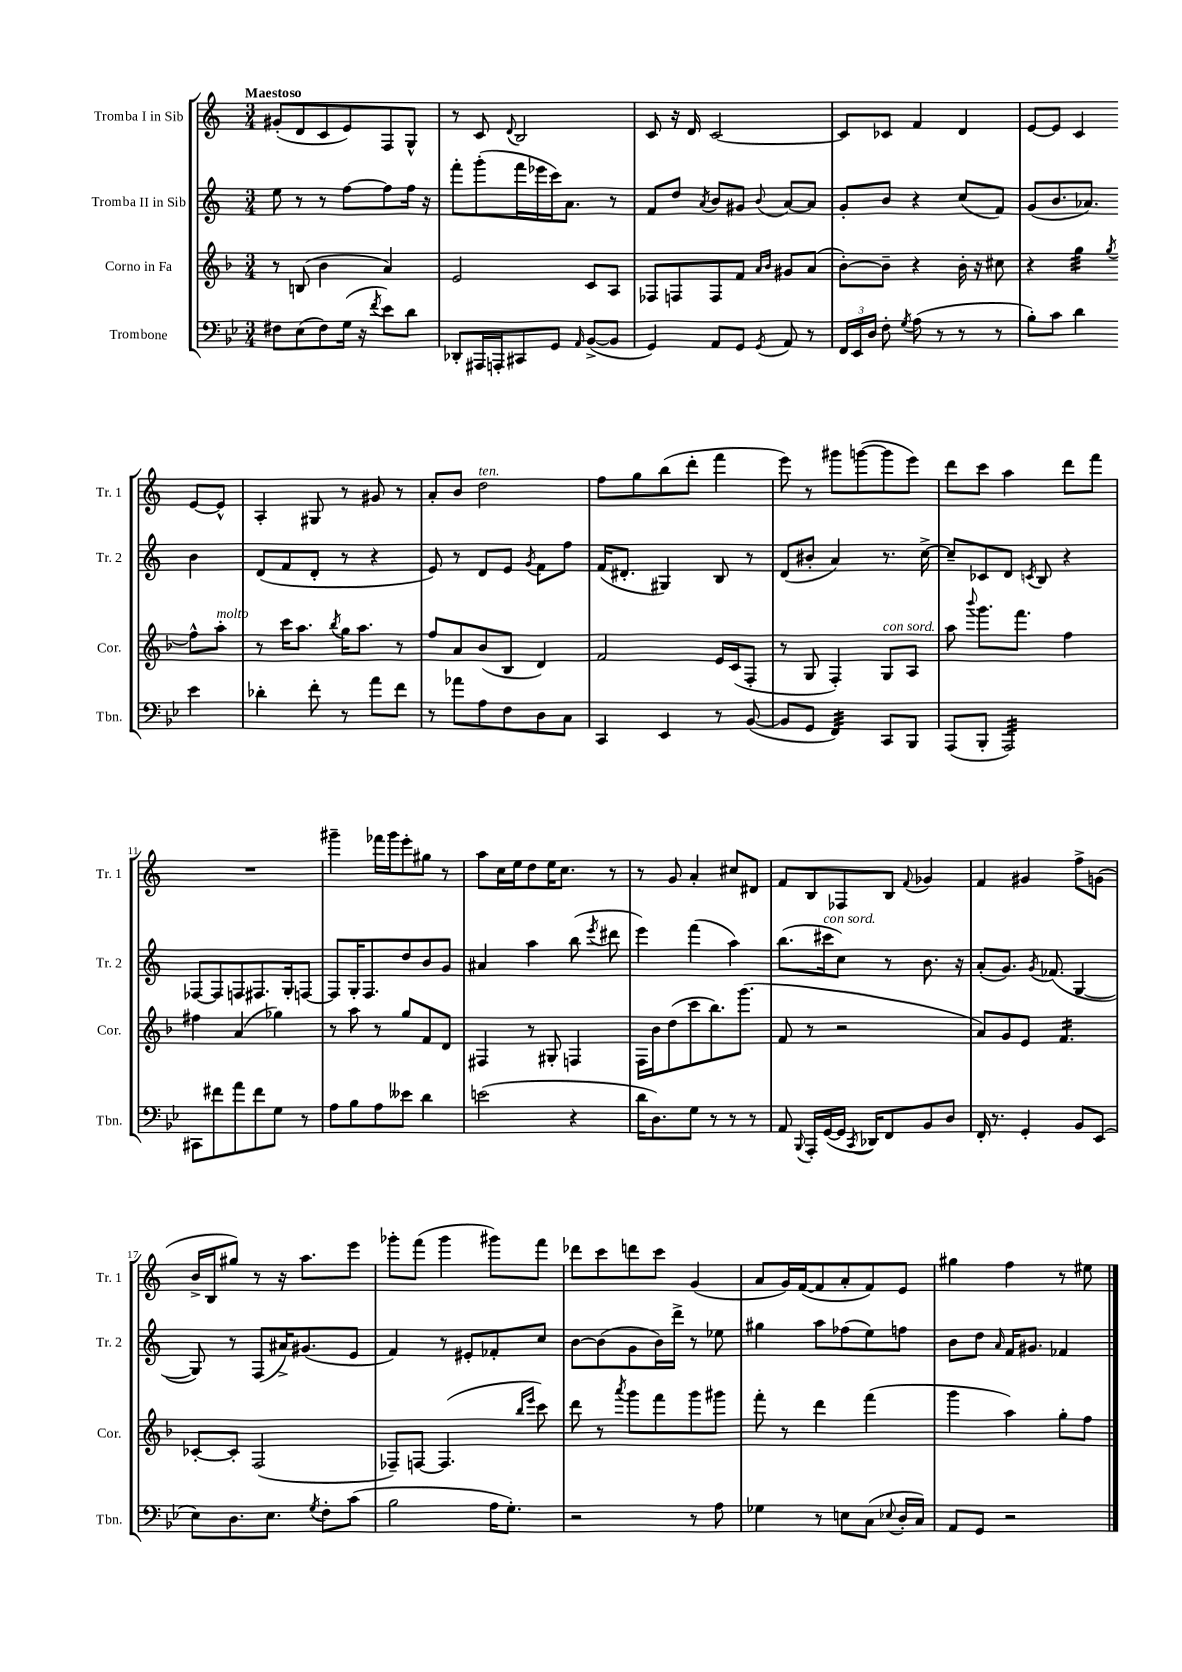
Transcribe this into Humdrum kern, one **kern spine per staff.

**kern	**kern	**kern	**kern
*staff4	*staff3	*staff2	*staff1
*clefF4	*clefG2	*clefG2	*clefG2
*k[b-e-]	*k[b-]	*k[]	*k[]
*M3/4	*M3/4	*M3/4	*M3/4
8F#	8r	8ee	(8g#'
(8E-	(8B	8r	8d
8F#)	4b-	8r	8c
(16G	.	[8ff	8e)
16r	.	.	.
8qf	.	.	.
8e-)	4a)	8ff]	8F
8d	.	16ff	8G^^
.	.	16r	.
=	=	=	=
8DD-'	2e	8fff'	8r
16AAA#	.	(8ggg'	8c
16AAA'	.	.	.
.	.	.	8qqd
8CC#	.	16fff	2B
.	.	16eee-	.
8GG	.	16ccc)	.
.	.	8.a	.
16qqAA	.	.	.
([8BB-^	8c	.	.
8BB-]	8A	8r	.
=	=	=	=
4GG)	8F-	8f	8c
.	8F	8dd	16r
.	.	.	16d
.	.	8qa	.
8AA	8F	8b	[2c
8GG	8f	8g#	.
.	16qqa	.	.
8qGG	16qqb-	8qqb	.
8AA	8g#	[8a	.
8r	(8a	8a]	.
=	=	=	=
24FF	[8b-')	8g'	8c]
24EE-	.	.	.
24D	.	.	.
8F'	8b-~]	8b	8c-
8qG	.	.	.
(8A	4r	4r	4f
8r	.	.	.
8r	16b-'	(8cc	4d
.	16r	.	.
8r	8cc#	8f)	.
=	=	=	=
8B-')	4r	(8g	[8e
8c	.	8.b	8e]
4d	4gg	.	4c
.	.	8.a-)	.
.	8qgg	.	.
4e-	8ff^^	4b	[8e
.	8aa'	.	8e^^]
=	=	=	=
4d-'	8r	(8d	4A'
.	16ccc	8f	.
.	8.aa	.	.
8f'	.	8d'	8G#
.	8qbb-	.	.
8r	16gg	8r	8r
.	8.aa	.	.
8a	.	4r	8g#
8f	8r	.	8r
=	=	=	=
8r	8ff	8e)	8a'
8a-	8a	8r	8b
8A	(8b-	8d	2dd
8F	8B-	8e	.
.	.	8qg	.
8D	4d)	8f	.
8C	.	8ff	.
=	=	=	=
4CC	2f	(16f	8ff
.	.	8.d#'	.
.	.	.	8gg
4EE-	.	4G#)	(8bb
.	.	.	8ddd'
8r	16e	8B	4fff
.	(16c	.	.
([8BB-	8F'	8r	.
=	=	=	=
8BB-]	8r	(8d	8eee)
8GG	8G	8b#'	8r
4FF)	4F')	4a)	8ggg#
.	.	.	([8ggg
8CC	8G	8.r	8ggg]
8BBB-	8A	.	8eee)
.	.	[16cc^	.
=	=	=	=
(8AAA	8aa	8cc~]	8ddd
.	8qqbbb-	.	.
8BBB-'	8.ggg	8c-	8ccc
2AAA)	.	8d	4aa
.	8.fff	.	.
.	.	8qc	.
.	.	8B	.
.	4ff	4r	8ddd
.	.	.	8fff
=	=	=	=
8CC#	4ff#	[8F-	2.r
8f#	.	8F-]	.
8a	(4a	8F	.
8f#	.	8.F#	.
8G	4gg-)	.	.
.	.	16G'	.
8r	.	[8F	.
=	=	=	=
8A	8r	8F]	4ggg#~
8B-	8aa	16G'	.
.	.	8.F	.
8A	8r	.	16fff-
.	.	.	16ggg#
8e--	8gg	8dd	8eee'
4d	8f	8b	8gg#
.	8d	8g	8r
=	=	=	=
(2e	4F#	4a#	8aa
.	.	.	16cc
.	.	.	16ee
.	8r	4aa	8dd
.	8G#'	.	16ee
.	.	.	8.cc
4r	4F	(8bb	.
.	.	8qeee	.
.	.	8ddd#	8r
=	=	=	=
16d	16F	4eee)	8r
8.D)	16b-	.	.
.	(8dd	.	8g
8G	8ccc	(4fff	4a'
8r	8.bb-)	.	.
8r	.	4aa)	8cc#
.	(8.ggg	.	.
8r	.	.	8d#
=	=	=	=
8AA	8f	(8.bb	8f
8qqBBB-	.	.	.
16AAA'	8r	.	8B
([16GG	.	16ccc#	.
16GG]	2r	8cc)	8F-
8qCC	.	.	.
16DD-)	.	.	.
8FF	.	8r	8B
.	.	.	8qqf
8BB-	.	8.b	4g-
8D	.	.	.
.	.	16r	.
=	=	=	=
16FF'	8a)	(8a'	4f
8.r	.	.	.
.	8g	8.g)	.
4GG'	8e	.	4g#
.	.	8qg	.
.	.	(8.f-	.
.	4.f	.	.
8BB-	.	[4G	8ff^
(8EE-	.	.	(8g
=	=	=	=
8E-)	[8c-'	8G])	16b^
.	.	.	16B
8.D	8c-']	8r	8gg#)
.	(2F	(8F	8r
8.E-	.	.	.
.	.	16a#^)	16r
.	.	(8.g#	8.aa
8qG	.	.	.
8F'	.	.	.
(8c	.	8e	8eee
=	=	=	=
2B-	8F-~)	4f)	8ggg-'
.	[8F	.	(8fff
.	(4.F]	8r	4ggg-
.	.	8e#'	.
16A	.	8f-'	8ggg#)
8.G')	.	.	.
.	16qqbb-	.	.
.	16qqeee	.	.
.	8ccc)	8cc	8fff
=	=	=	=
2r	8ddd	[8b	8ddd-
.	8r	(8b]	8ccc
.	8qaaa	.	.
.	8ggg	8g	8ddd
.	8fff	16b)	8ccc
.	.	16ddd^	.
8r	8ggg	8r	(4g
8A	8ggg#	8ee-	.
=	=	=	=
4G-	8fff'	4gg#	8a
.	8r	.	16g)
.	.	.	([16f
8r	4ddd	8aa	8f]
8E	.	(8ff-	8a'
(8C	(4fff	8ee)	8f)
8qqE-	.	.	.
16D'	.	8ff	8e
16C)	.	.	.
=	=	=	=
8AA	4ggg	8b	4gg#
8GG	.	8dd	.
.	.	16qqa	.
2r	4aa)	16f	4ff
.	.	8.g#	.
.	8gg'	4f-	8r
.	8ff	.	8ee#
==	==	==	==
*-	*-	*-	*-
